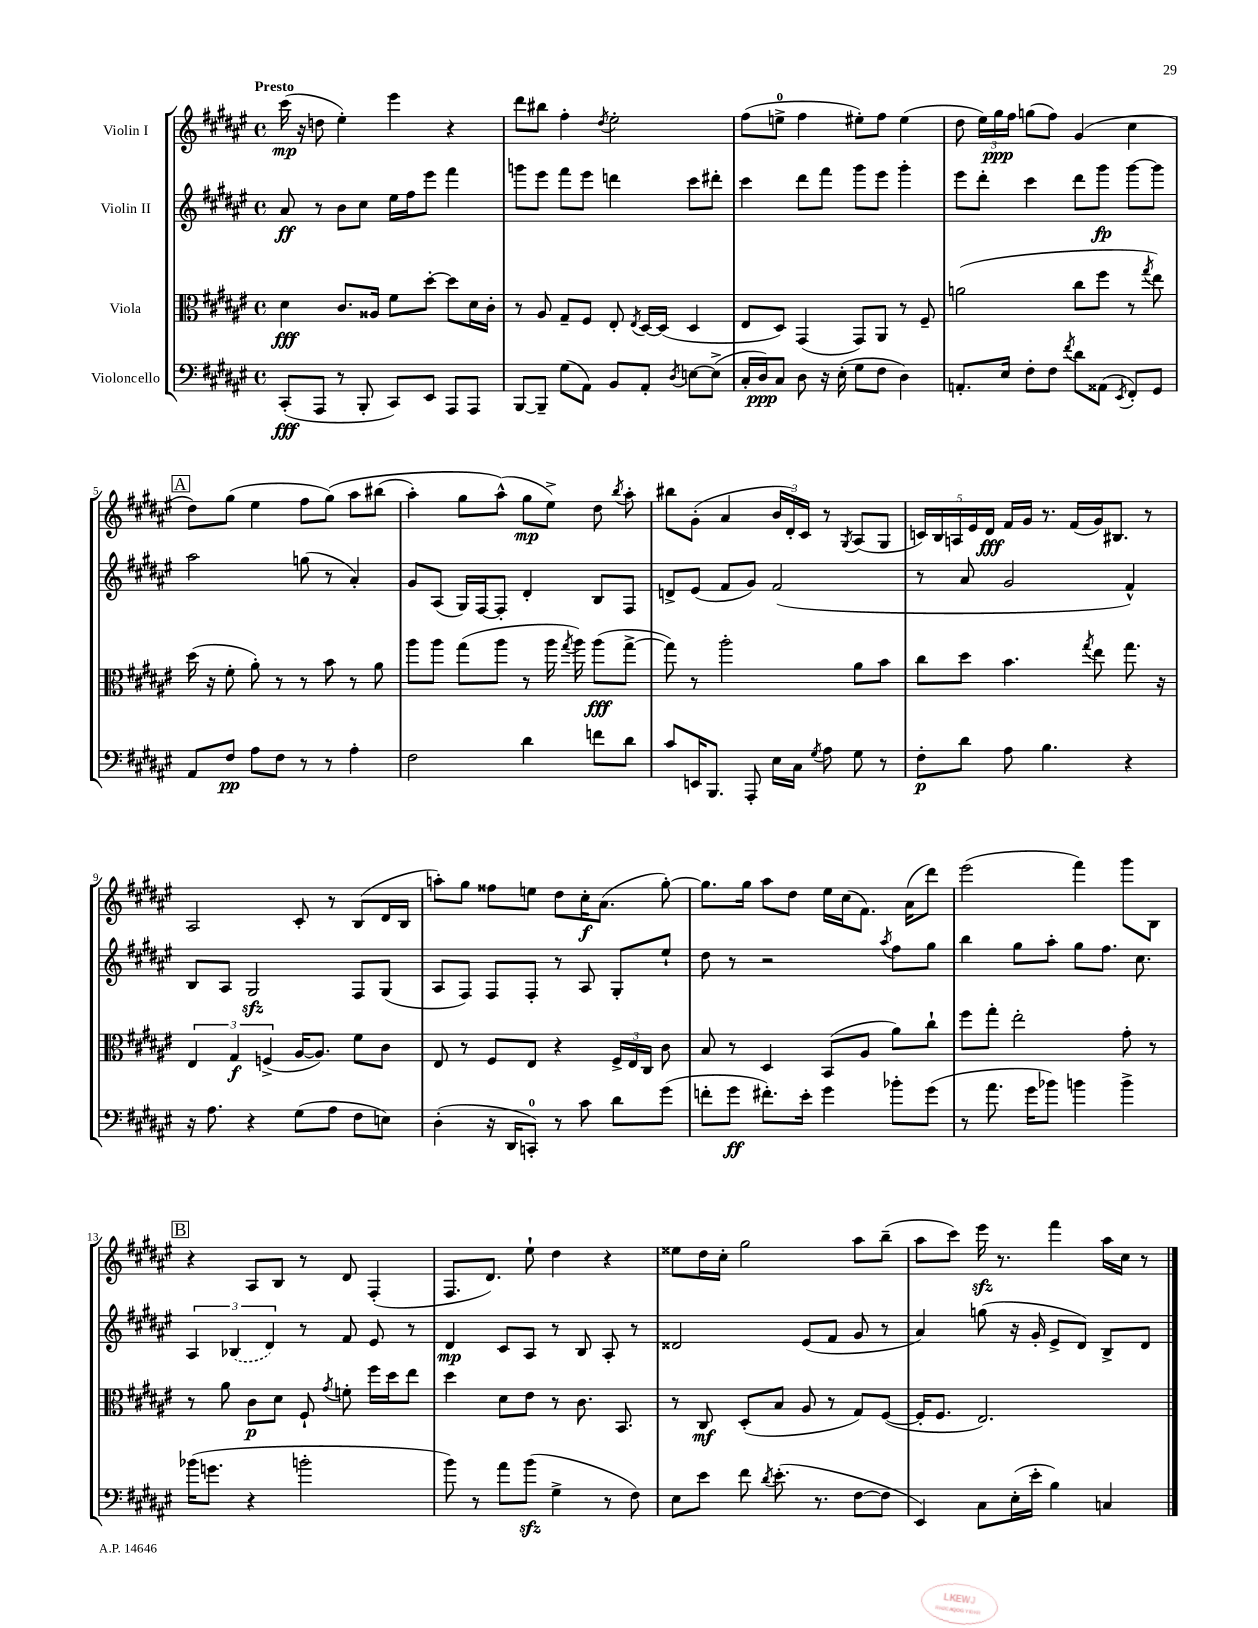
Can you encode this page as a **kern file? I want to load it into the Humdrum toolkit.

**kern	**kern	**kern	**kern
*staff4	*staff3	*staff2	*staff1
*clefF4	*clefC3	*clefG2	*clefG2
*k[f#c#g#d#a#e#]	*k[f#c#g#d#a#e#]	*k[f#c#g#d#a#e#]	*k[f#c#g#d#a#e#]
*M4/4	*M4/4	*M4/4	*M4/4
*met(c)	*met(c)	*met(c)	*met(c)
(8CC#'	4d#	8a#	(16ccc#
.	.	.	16r
8AAA#	.	8r	8dd
8r	8.c#	8b	4ee#')
8BBB'	.	8cc#	.
.	16A##	.	.
8CC#)	8f#	16ee#	4eee#
.	.	16ff#	.
8EE#	[8dd#'	8eee#	.
8AAA#	8dd#]	4fff#	4r
8AAA#	16d#	.	.
.	16c#'	.	.
=	=	=	=
[8BBB	8r	8ggg	8ddd#
8BBB~]	8A#	8eee#	8bb#
(8G#	8G#~	8fff#	4ff#'
8AA#)	8F#	8eee#	.
.	.	.	8qdd#
8BB	8E#'	4ddd	2ee#'
.	8qE#	.	.
8AA#'	[16D#	.	.
.	(16D#]	.	.
8qD#	.	.	.
[8E	4D#	8ccc#	.
(8E^]	.	8ddd#'	.
=	=	=	=
16C#'	8E#	4ccc#	(8ff#
16D#)	.	.	.
8C#	8D#)	.	8ee^
8D#	(4GG#	8ddd#	4ff#
16r	.	8fff#	.
(16E#'	.	.	.
8G#	8GG#)	8ggg#	8ee#')
8F#	8AA#	8eee#	8ff#
4D#)	8r	4ggg#'	(4ee#
.	8F#~	.	.
=	=	=	=
8.AA'	(2a	8eee#	8dd#
.	.	8ddd#'	24ee#)
.	.	.	24gg#
16E#	.	.	.
.	.	.	24ff#
8F#'	.	4ccc#	(8gg
8F#	.	.	8ff#)
8qf#	.	.	.
8d#	8cc#	8ddd#	(4g#
(8AA##	8ff#	8ggg#	.
8qEE#	.	.	.
8FF#')	8r	[8ggg#	4cc#
.	8qgg#	.	.
8GG#	8ee#)	8ggg#]	.
=	=	=	=
8AA#	(16dd#	2aa#	8dd#)
.	16r	.	.
8F#	8f#'	.	(8gg#
8A#	8a#')	.	4ee#
8F#	8r	.	.
8r	8r	(8gg	8ff#
8r	8b	8r	&(8gg#)
4A#'	8r	4a#')	8aa#
.	8a#	.	(8bb#
=	=	=	=
2F#	8aa#	8g#	4aa#')
.	8aa#	(8A#	.
.	(8gg#	16G#)	8gg#
.	.	[16F#	.
.	8aa#	8F#']	(8aa#^^&)
4d#	8r	4d#'	8gg#
.	16aa#	.	8ee#^)
.	8qgg#	.	.
.	16aa#)	.	.
8f	(8aa#	8B	8dd#
.	.	.	8qbb
8d#	[8gg#^	8F#	8aa#'
=	=	=	=
8c#	8gg#])	8d^	8bb#
16EE	8r	(8e#	(8g#'
8.BBB	.	.	.
.	2aa#'	8f#	4a#
8AAA#'	.	8g#)	.
16E#	.	(2f#	24b
.	.	.	24d#')
16C#	.	.	.
.	.	.	24c#
8qG#	.	.	.
8A#	.	.	8r
.	.	.	8qG#
8G#	8a#	.	(8A#
8r	8b	.	8G#
=	=	=	=
8F#'	8cc#	8r	20c)
.	.	.	20B
.	.	.	20A
8d#	8dd#	8a#	.
.	.	.	20e#
.	.	.	20d#
8A#	4.b	2g#	16f#
.	.	.	16g#
4.B	.	.	8.r
.	.	.	(16f#
.	8qgg#	.	.
.	8ee#	.	16g#)
.	.	.	8.B#
4r	8.gg#	4f#^^)	.
.	.	.	8r
.	16r	.	.
=	=	=	=
16r	6E#	8B	2A#
8.A#	.	.	.
.	.	8A#	.
.	6G#	.	.
4r	.	2G#	.
.	(6F^	.	.
(8G#	[16A#	.	8c#'
.	8.A#])	.	.
8A#	.	.	8r
8F#	8f#	8F#	(8B
8E)	8c#	(8G#	16d#
.	.	.	16B
=	=	=	=
(4D#'	8E#	8A#	8aa')
.	8r	8F#)	8gg#
16r	8F#	8F#	8ff##
16DD#	.	.	.
8CC')	8E#	8F#'	8ee
8r	4r	8r	8dd#
8c#	.	8A#	16cc#'
.	.	.	(8.a#
8d#	24F#^	8G#'	.
.	24E#	.	.
.	24C#	.	.
(8g#	8c#	8ee#`	[8gg#')
=	=	=	=
8f'	8B	8dd#	8.gg#]
8g#	8r	8r	.
.	.	.	16gg#
8.f#')	4D#	2r	8aa#
.	.	.	8dd#
16e#'	.	.	.
4g#	(8BB	.	16ee#
.	.	.	(16cc#
.	8A#	.	8.f#)
.	.	8qaa#	.
8b-'	8a#)	8ff#	.
.	.	.	(16a#
(8g#	8cc#`	8gg#	8ddd#)
=	=	=	=
8r	8ff#	4bb	(2eee#
8.a#	8gg#'	.	.
.	2ee#'	8gg#	.
16g#	.	.	.
8b-)	.	8aa#'	.
4b	.	8gg#	4fff#)
.	.	8.ff#	.
4b^	8g#'	.	8ggg#
.	.	8.cc#	.
.	8r	.	8B
=	=	=	=
(16b-	8r	6A#	4r
8.g	.	.	.
.	8a#	.	.
.	.	(6B-	.
4r	8c#	.	8A#
.	.	6d#)	.
.	8d#	.	8B
2b'	8F#`	8r	8r
.	8qg#	.	.
.	8f'	8f#	8d#
.	16ff#	8e#	(4F#'
.	16dd#	.	.
.	8ee#	8r	.
=	=	=	=
8b)	4dd#	4d#	8.F#
8r	.	.	.
.	.	.	8.d#)
8a#	8d#	8c#	.
(8b	8e#	8A#	8ee#`
4G#^	8r	8r	4dd#
.	8.c#	8B	.
8r	.	8A#'	4r
.	8.BB	.	.
8F#)	.	8r	.
=	=	=	=
8E#	8r	2d##	8ee##
8e#	8C#	.	16dd#
.	.	.	16cc#'
8f#	(8D#'	.	2gg#
8qd#	.	.	.
(8.e#'	8B	.	.
.	8A#	(8e#	.
8.r	.	.	.
.	8r	8f#	.
[8F#	8G#)	8g#	8aa#
8F#]	([8F#	8r	(8bb~
=	=	=	=
4EE#)	16F#']	4a#)	8aa#
.	8.F#	.	.
.	.	.	8ccc#)
8C#	2.E#)	(8gg	16eee#
.	.	.	8.r
(16E#'	.	16r	.
16e#'	.	16g#'	.
4B)	.	8e#^	4fff#
.	.	8d#)	.
4C	.	8B^	16aa#
.	.	.	16cc#
.	.	8d#	8r
==	==	==	==
*-	*-	*-	*-
